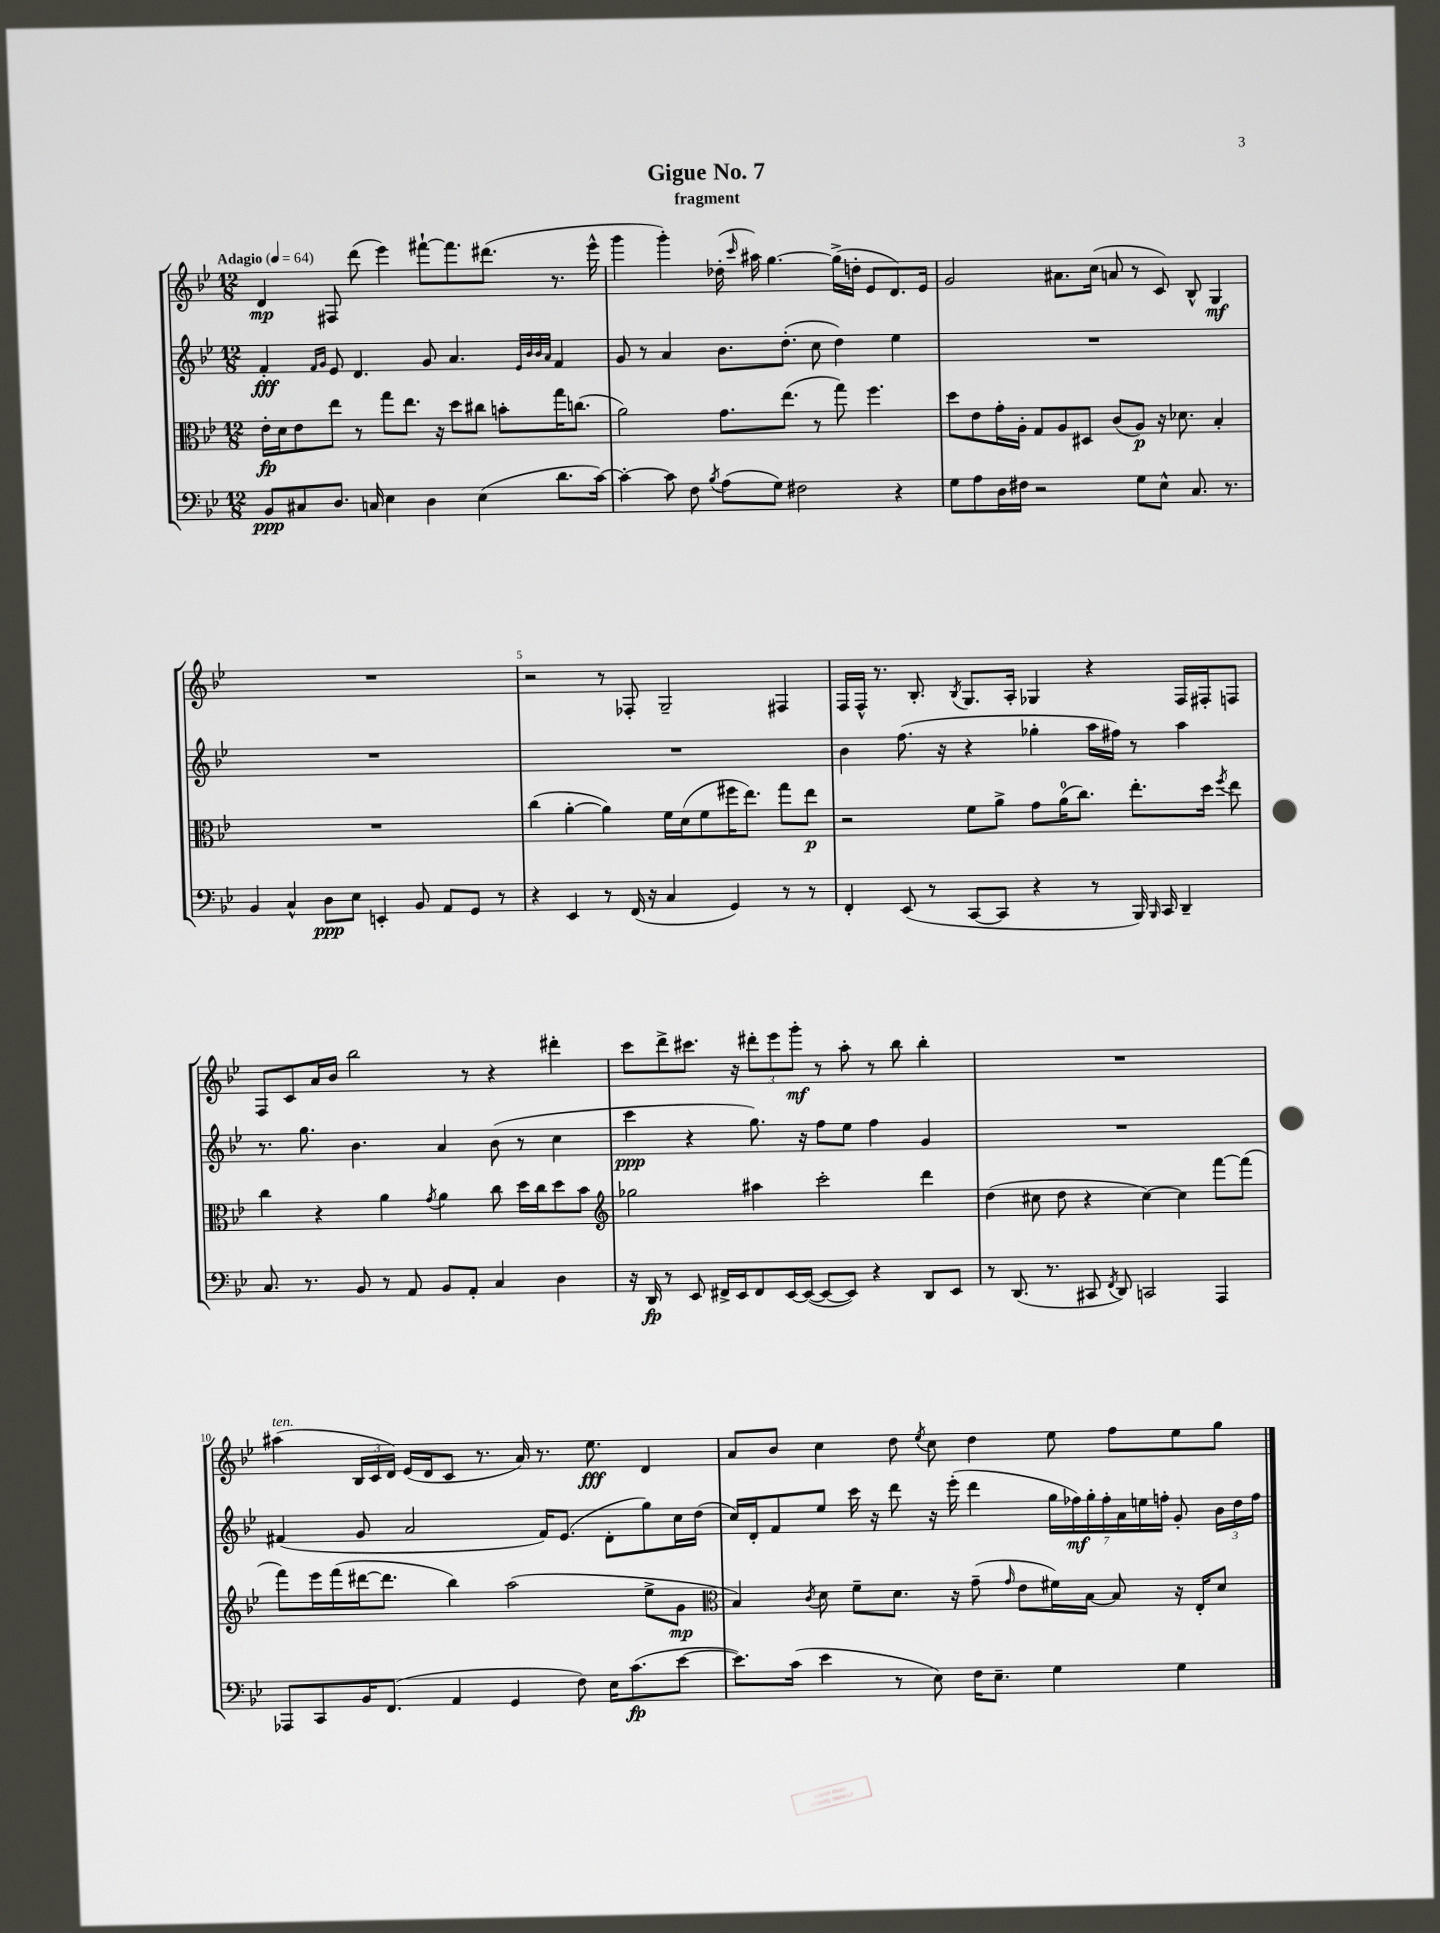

**kern	**kern	**kern	**kern
*staff4	*staff3	*staff2	*staff1
*clefF4	*clefC3	*clefG2	*clefG2
*k[b-e-]	*k[b-e-]	*k[b-e-]	*k[b-e-]
*M12/8	*M12/8	*M12/8	*M12/8
*MM64	*MM64	*MM64	*MM64
8BB-	16e-'	4f'	4d
.	16d	.	.
8C#	8e-	.	.
.	.	16qqf	.
.	.	16qqg	.
8.D	8ee-	8e-	8F#
.	8r	4.d	(8ddd
16C	.	.	.
4E-	8gg	.	4eee-)
.	8.ee-	.	.
4D	.	8g	[8fff#`
.	16r	.	.
.	8dd	4.a	8.fff#]
(4E-	8cc#	.	.
.	.	.	(8.ddd#
.	8b'	.	.
.	.	32qqe-	.
.	.	32qqb-	.
.	.	32qqb-	.
.	.	32qqa	.
8.d	16gg	4f	8.r
.	(8.cc	.	.
[16c)	.	.	16eee-^^
=	=	=	=
4c'_	2a)	8g	4ggg
.	.	8r	.
8c]	.	4a	4ggg')
8F	.	.	.
8qB-	.	.	.
(8A	8.g	8.b-	(16dd-'
.	.	.	16qqccc
.	.	.	16aa#)
8G)	.	.	[4.gg
.	(8.ee-	(8.dd'	.
2F#	.	.	.
.	8r	8cc	.
.	8gg)	4dd)	(16gg^]
.	.	.	16dd'
.	4.ff	.	8e-
4r	.	4ee-	8.d)
.	.	.	16e-
=	=	=	=
8G	8dd	1.r	2g
8A	8e-	.	.
16D	16g'	.	.
16F#	16A'	.	.
2r	8G	.	.
.	8A	.	8.a#
.	8D#	.	.
.	.	.	(16cc
.	(8c	.	8a
8G	8A)	.	8r
8E-^^	16r	.	8c)
.	8.d-	.	.
8.C	.	.	8B-^^
.	4B-'	.	4G
8.r	.	.	.
=	=	=	=
4BB-	1.r	1.r	1.r
4C^^	.	.	.
8D	.	.	.
8E-	.	.	.
4EE'	.	.	.
8BB-	.	.	.
8AA	.	.	.
8GG	.	.	.
8r	.	.	.
=	=	=	=
4r	(4cc	1.r	2r
4EE-	[4a'	.	.
8r	4a])	.	8r
(16FF	.	.	8F-'
16r	.	.	.
4C	16f	.	2G~
.	(16d	.	.
.	8f	.	.
4GG)	16ff#	.	.
.	8.ee-)	.	.
8r	8gg	.	4F#
8r	8ee-	.	.
=	=	=	=
4FF'	2r	4b-	16F
.	.	.	16F^^
.	.	.	8.r
(8EE-	.	(8.ff	.
.	.	.	8.B-'
8r	.	.	.
.	.	16r	.
.	.	.	8qB-
[8CC	8f	4r	8.G
8CC]	8a^	.	.
.	.	.	16A'
4r	8g	4gg-'	4G-
.	(16a	.	.
.	8.cc)	.	.
8r	.	16aa	4r
.	.	16ff#)	.
16BBB-)	8.ee-'	8r	.
16qqBBB-	.	.	.
16CC	.	.	.
4DD~	.	4aa	16F
.	16dd	.	16F#'
.	8qff	.	.
.	8ee-	.	8F
=	=	=	=
8.C	4cc	8.r	8F
.	.	.	8c
8.r	.	8.gg	.
.	4r	.	16a
.	.	.	16b-
8BB-	.	4.b-	2bb-
8r	4a	.	.
8AA	.	.	.
.	8qg	.	.
8BB-	4a	4a	.
8AA'	.	.	8r
4C	8cc	(8b-	4r
.	16dd	8r	.
.	16cc	.	.
4D	8dd	4cc	4ddd#'
.	8b-	.	.
=	=	=	=
*	*clefG2	*	*
16r	2gg-	4ccc	8ccc
16DD	.	.	.
8r	.	.	8ddd^
8EE-	.	4r	8.ccc#
16FF#^	.	.	.
16EE-	.	.	16r
8FF#	4aa#	8.gg)	12ddd#'
.	.	.	12eee-
[16EE-	.	.	.
.	.	.	12ggg'
(16EE-_	.	16r	.
8EE-_	2ccc'	8ff	8r
8EE-])	.	8ee-	8aa'
4r	.	4ff	8r
.	.	.	8bb-
8DD	4ddd	4g	4bb-'
8EE-	.	.	.
=	=	=	=
8r	(4dd	1.r	1.r
(8.DD	.	.	.
.	8cc#	.	.
8.r	.	.	.
.	8dd	.	.
8CC#	4r	.	.
8qFF	.	.	.
8DD)	.	.	.
2CC	[4cc#)	.	.
.	4cc#]	.	.
4AAA	[8fff	.	.
.	(8fff]	.	.
=	=	=	=
8AAA-	8fff)	(4f#	(4aa#
8CC	16eee-	.	.
.	(16fff	.	.
16BB-	[16ddd#	8g	24B-
.	.	.	24c
(8.FF	8.ddd#]	.	.
.	.	.	24d)
.	.	2a	(16e-
.	.	.	16d
4AA	4bb-)	.	8c
.	.	.	8.r
4GG	(2aa	.	.
.	.	.	16a)
.	.	16f#)	8.r
.	.	(8.e-	.
8F)	.	.	.
.	.	.	8.ee-
16E-	.	8d'	.
(8.c	.	.	.
.	8ee-^	8gg)	4d
[8e-	8g	16cc	.
.	.	(16dd	.
=	=	=	=
*	*clefC3	*	*
8.e-])	4B-)	16cc)	8a
.	.	16d'	.
.	.	8f	8b-
(16c	.	.	.
.	8qc	.	.
4e-	8d	8ee-	4cc
.	8f~	16ccc	.
.	.	16r	.
8r	8.d	8ddd	8dd
.	.	.	8qee-
8E-)	.	16r	8cc
.	16r	(16eee-'	.
16F	(8g~	4ddd	4dd
8.E-~	.	.	.
.	16qqg	.	.
.	8e-	.	.
4G	16f#)	28gg	8ee-
.	.	28ff-)	.
.	[16B-	.	.
.	.	28gg'	.
.	.	28ff-'	.
.	8B-]	.	8ff
.	.	28a	.
.	.	28ee	.
.	.	28ff'	.
4G	16r	8g'	8ee-
.	16E-'	.	.
.	8d	24b-	8gg
.	.	24dd	.
.	.	24ff	.
==	==	==	==
*-	*-	*-	*-
